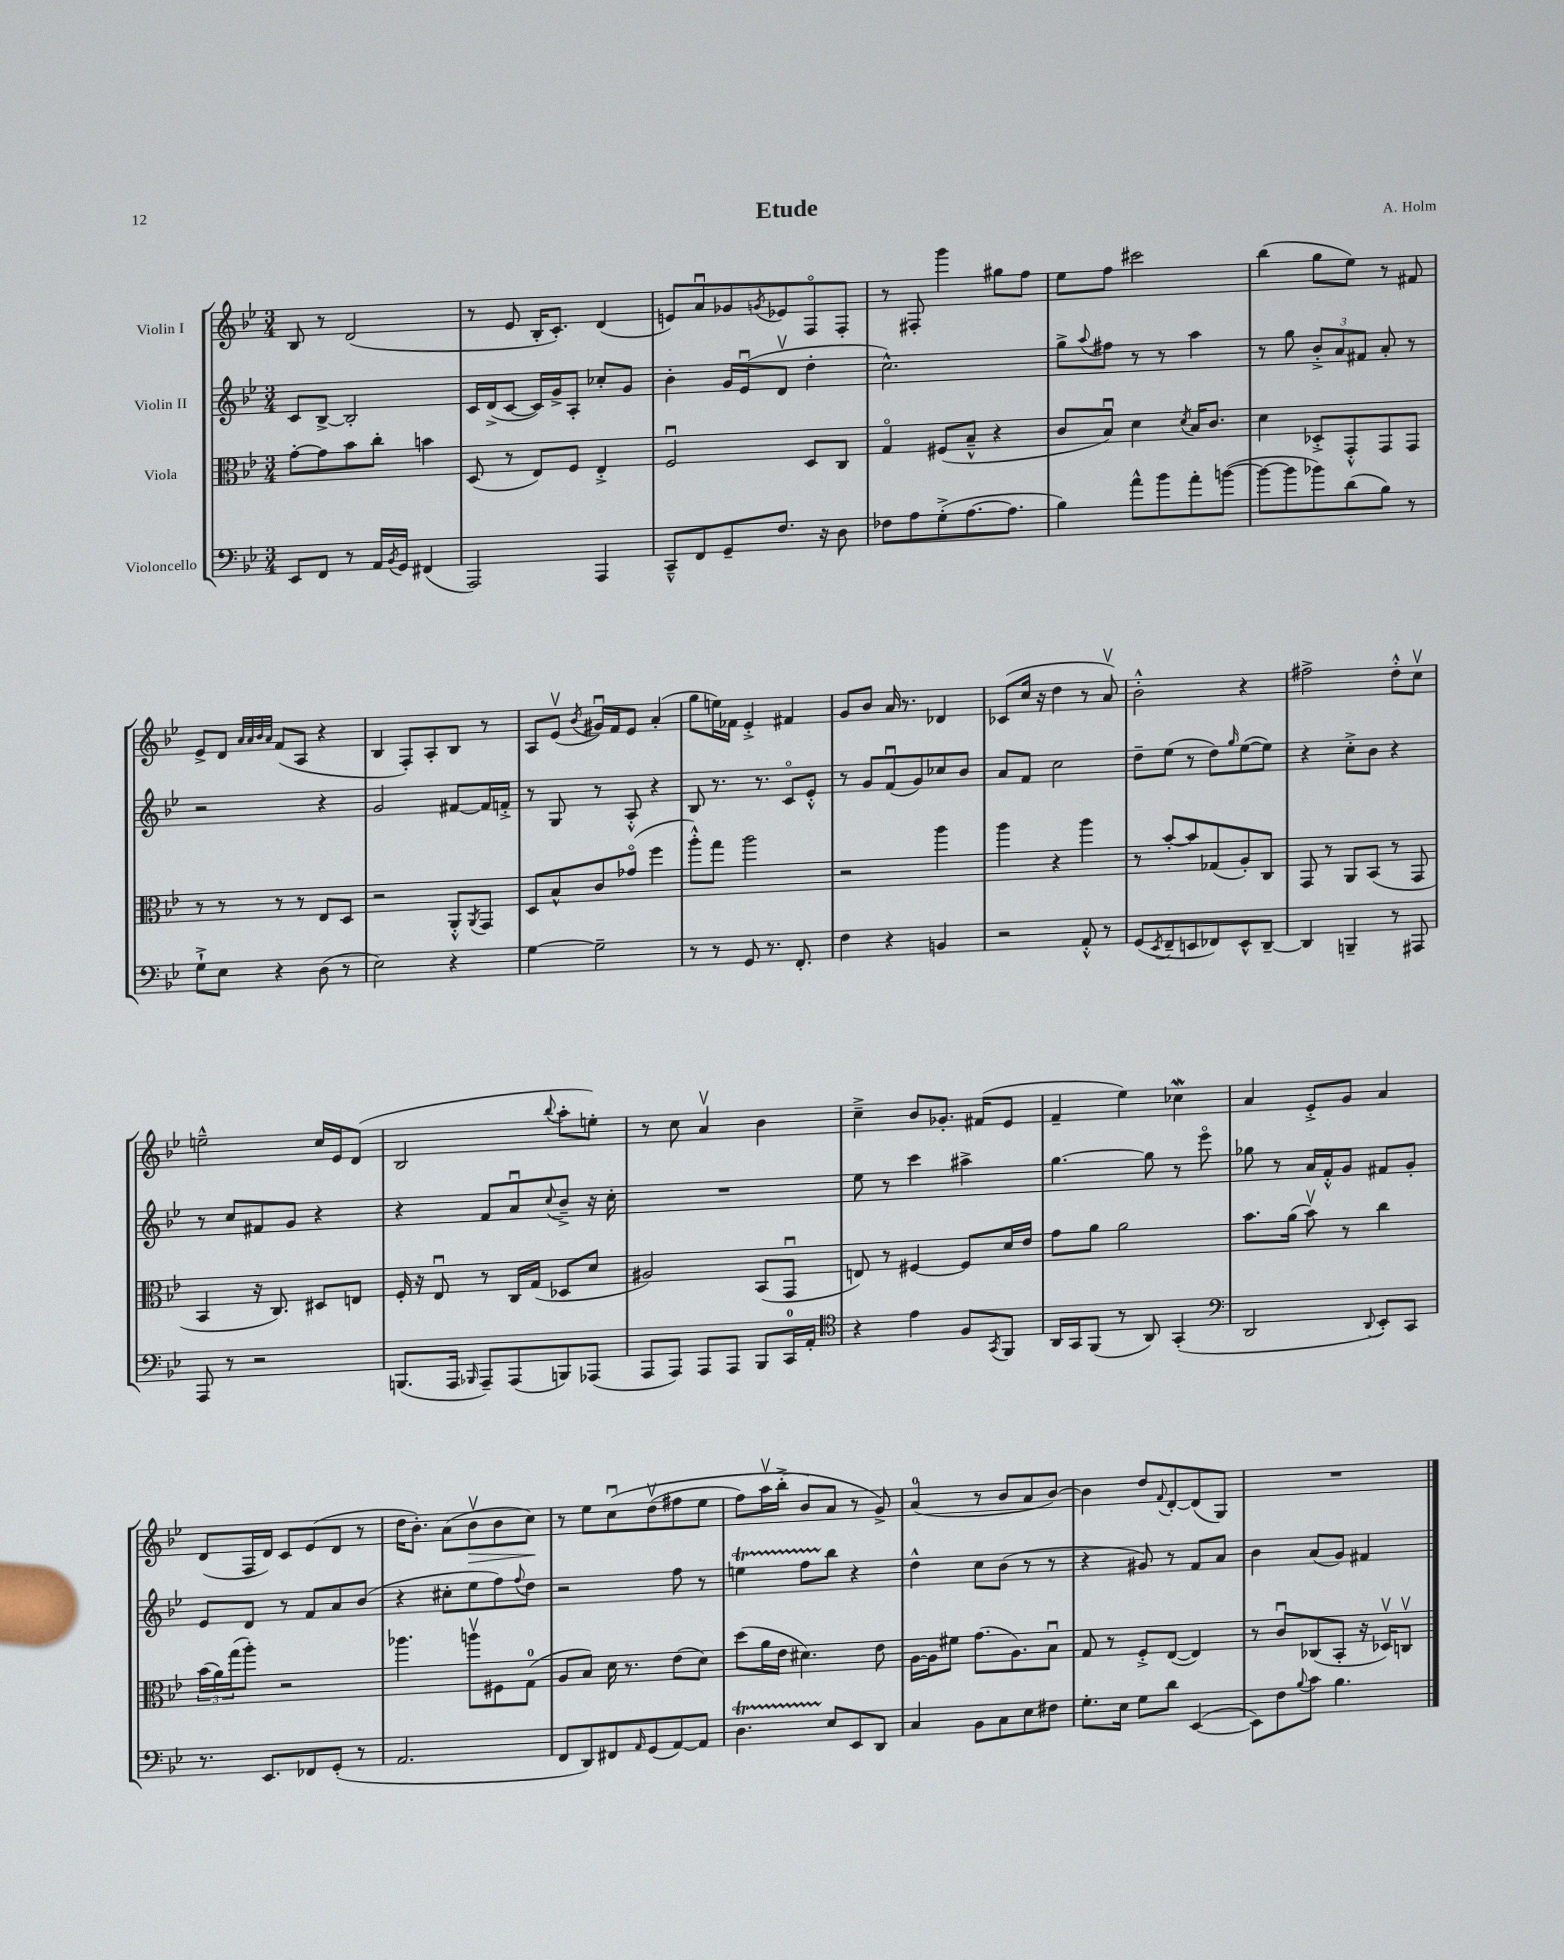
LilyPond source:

\header { title = "Etude" composer = "A. Holm" }
<<
\new StaffGroup <<
\new Staff = "s0" \with { instrumentName = "Violin I" } {
    \clef treble \key bes \major \numericTimeSignature \time 3/4
    bes8 r8 d'2( |
    r8 ees'8 bes16-. c'8.-.) d'4( |
    e'8) a'8\downbow ges'8 \acciaccatura { g'8 } ees'8 f8\flageolet f8-. |
    r8 fis8-. g'''4 gis''8 f''8 |
    ees''8 f''8 cis'''2 |
    bes''4( g''8 ees''8) r8 fis'8 |
    ees'8-> d'8 \grace { a'32 a'32 bes'32 a'32 } f'8( a8 r4 |
    bes4 f8-.) a8-. bes8 r8 |
    a8 ees'8\upbow( \acciaccatura { bes'8 } gis'16\downbow) f'16 ees'8 a'4-.( |
    g''8 e''16) fes'16 ees'4-.-> fis'4 |
    g'8 bes'8 a'16 r8. des'4 |
    ces'8( c''16 r16 d''4 r8 a'8\upbow) |
    bes'2-.-^ r4 |
    fis''2-> d''8-.-^ c''8\upbow |
    e''2---^ c''16 ees'16 d'8( |
    bes2 \appoggiatura { bes''8 } a''8-. e''8-.) |
    r8 c''8 a'4\upbow bes'4 |
    c''4---> bes'8 ges'8.-. fis'16( ees'8 |
    f'4-- ees''4) ces''4\mordent |
    a'4 ees'8-.-> g'8 a'4 |
    d'8( f16 d'16) c'8 ees'8( d'8 r8 |
    d''16 bes'8.-.) a'8( bes'8\upbow\> bes'8 c''8\!) |
    r8 ees''8 c''8\downbow\( d''8\upbow( fis''8 ees''8 |
    f''8) a''16\upbow bes''16-.->( bes'8\) a'8 r8 g'8->) |
    a'4-0( r8 bes'8 a'8 bes'8~) |
    bes'4 d''8 \appoggiatura { f'8 } d'8~-. d'8( g8) |
    R2. \bar "|." |
}
\new Staff = "s1" \with { instrumentName = "Violin II" } {
    \clef treble \key bes \major \numericTimeSignature \time 3/4
    c'8 bes8~-> bes2-. |
    c'16 d'16->( c'8~ c'16) g'16-> a8-. ces''8-. g'8 |
    bes'4-. g'16 ees'16\downbow( d'8\upbow d''4-. |
    c''2.-^) |
    g''8-> \appoggiatura { a''8 } fis''8 r8 r8 a''4 |
    r8 g''8 \tuplet 3/2 { bes'8-.-> a'8 fis'8 } a'8-. r8 |
    r2 r4 |
    g'2 fis'8~ fis'16 f'16-.-> |
    r8 g8 r8 a8-.-^ r4 |
    bes8 r8. r8. c'8\flageolet ees'8-.-^ |
    r8 g'8 f'8\downbow( g'8) ces''8 bes'8 |
    a'8 f'8 c''2 |
    d''8-- ees''8( r8 d''8) \grace { g''16 } ees''8~( ees''8) |
    r4 c''8-.-> bes'8 r4 |
    r8 c''8 fis'8 g'8 r4 |
    r4 f'8 a'8\downbow \appoggiatura { c''8 } bes'8---> r16 c''16-. |
    R2. |
    ees''8 r8 c'''4 ais''4-> |
    g''4.~ g''8 r8 ees'''8\flageolet |
    ges''8 r8 a'16 f'16-.-^ g'8 fis'8 g'8-. |
    ees'8 d'8 r8 f'8 a'8 bes'8( |
    r4 cis''8-. ees''8 f''8) \appoggiatura { f''8 } d''8 |
    r2 f''8 r8 |
    e''4\startTrillSpan f''8 bes''8\stopTrillSpan r4 |
    d''4-^ c''8 bes'8( r8 r8 |
    r4 gis'8) r8 f'8 a'8 |
    bes'4 a'8( g'8) fis'4 \bar "|." |
}
\new Staff = "s2" \with { instrumentName = "Viola" } {
    \clef alto \key bes \major \numericTimeSignature \time 3/4
    g'8~-. g'8 bes'8 c''8-. b'4 |
    d8( r8 ees8) f8 ees4-.-> |
    f2\downbow d8 c8 |
    g4\flageolet fis8( bes8---^ r4 |
    c'8 bes8\downbow) d'4 \acciaccatura { d'8 } bes16 c'8. |
    d'4 des8-.-> g,8-.-^ g,8 g,8 |
    r8 r8 r8 r8 ees8 d8 |
    r2 a,8-.-^ \acciaccatura { a,8 } g,8 |
    d8 bes8-^ c'8 ges'8\flageolet( f''4 |
    a''8-.-^) g''8 a''2 |
    r2 a''4 |
    a''4 r4 a''4 |
    r8 bes'8~-. bes'8 ges8( a8-.) c8 |
    g,8 r8 a,8 bes,8( r8 g,8 |
    bes,4 r16 c8.) dis8 e8 |
    f16-. r16 ees8\downbow r8 c16 g16( des8 d'8 |
    ais2) bes,8( g,8\downbow |
    e8) r8 fis4~ fis8 d'16 ees'16 |
    g'8 a'8 a'2 |
    bes'8. a'16( bes'8\upbow) r8 c''4 |
    \tuplet 3/2 { bes'16( a'16) g''16( } a''8-.) r2 |
    aes''4. a''8\upbow fis8 g8-0( |
    a8 bes8) d'16 r8. ees'8( d'8) |
    d''8( a'16 ees'16 dis'4.) ees'8 |
    a16~ a16 fis'8 g'8.( a8.) bes8\downbow |
    g8 r8 f8-.-> ees8~( ees4) |
    r8 c'8\downbow ces8( bes,8-. r16 des16\upbow) c8\upbow \bar "|." |
}
\new Staff = "s3" \with { instrumentName = "Violoncello" } {
    \clef bass \key bes \major \numericTimeSignature \time 3/4
    ees,8 f,8 r8 a,16 \acciaccatura { bes,8 } g,16 fis,4( |
    a,,2) a,,4 |
    c,8---^ f,8 g,8-- f8. r16 d8 |
    fes8 a8 g8-.->( a8.~ a8. |
    bes4) a'8-^ bes'8 a'8-. b'8~( |
    b'8~ b'8 bes'8) d'8( bes8) r8 |
    g8-!-> ees8 r4 d8( r8 |
    ees2) r4 |
    g4~ g2-- |
    r8 r8 g,8 r8. f,8.-. |
    f4 r4 b,4 |
    r2 a,8-.-^ r8 |
    g,8( \acciaccatura { ees,8 } f,8-- e,8 fes,8) e,8-^ d,8~-- |
    d,4 b,,4-- r8 ais,,8 |
    a,,8 r8 r2 |
    b,,8.( a,,16 \grace { bes,,16 } a,,8--) a,,8( b,,8) aes,,8( |
    a,,8 a,,8) a,,8 a,,8 bes,,8 c,16-0 a,16-. |
    \clef tenor r4 ees'4 f8 \acciaccatura { g,8 } f,8 |
    a,16 g,16 f,8( r8 a,8) g,4-.( |
    \clef bass d,2 \appoggiatura { d,8 } ees,8-.) c,8 |
    r8. ees,8. fes,8 g,8-.( r8 |
    a,2. |
    f,8 d,8) fis,8 \grace { a,16 } g,8( a,8~) a,8 |
    d4.\startTrillSpan ees8\stopTrillSpan ees,8 d,8 |
    c4 bes,8 c8 ees8 fis8 |
    g8.-. ees16 g8 d'8 ees,4~( |
    ees,8) f8 \appoggiatura { bes8 } c'8 bes4. \bar "|." |
}
>>
>>
\layout { \context { \Score \remove "Bar_number_engraver" } }
